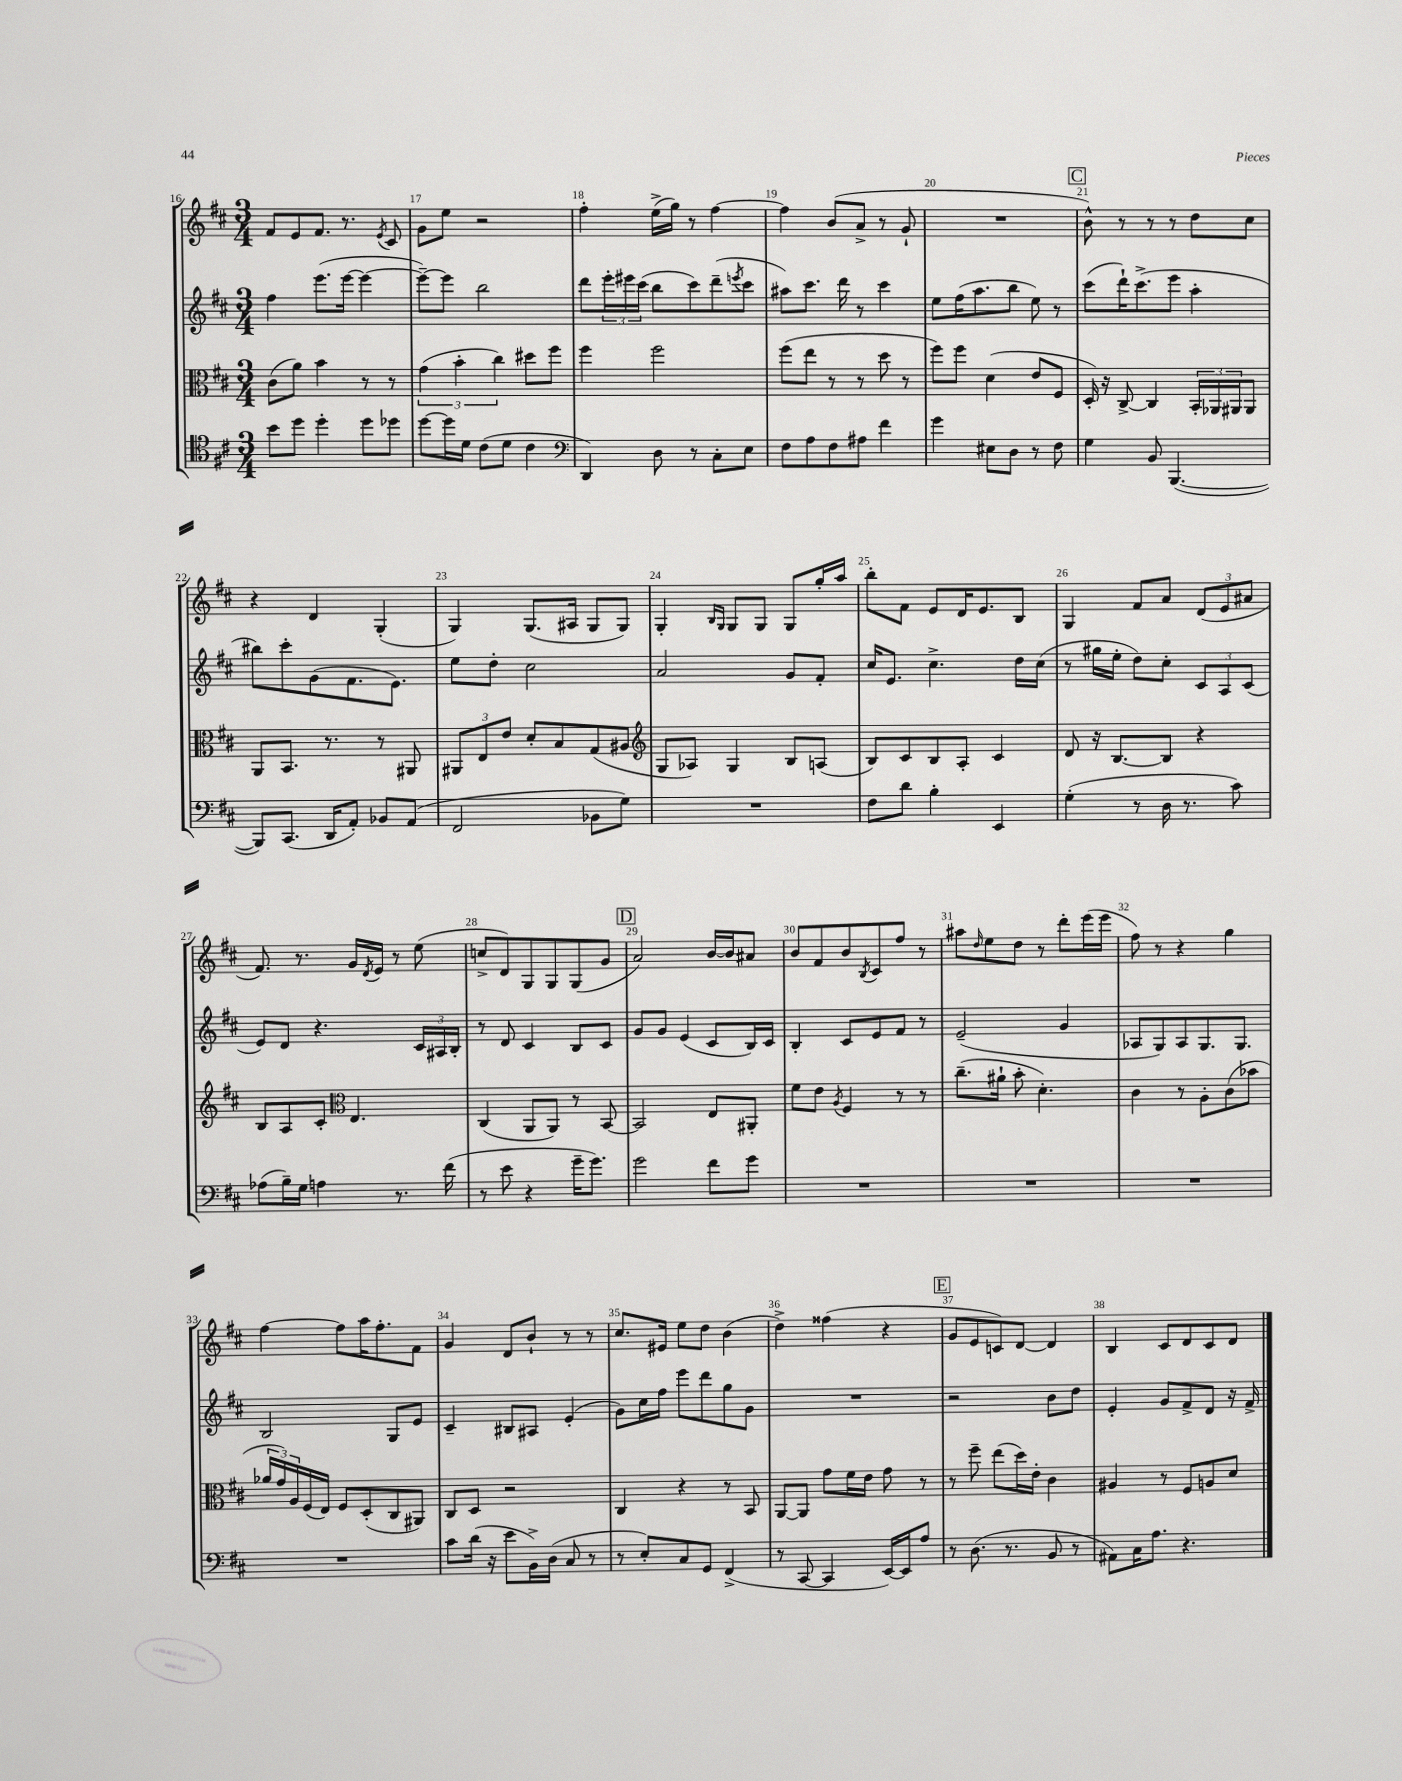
<<
\new StaffGroup <<
\new Staff = "s0" {
    \clef treble \key d \major \numericTimeSignature \time 3/4
    fis'8 e'8 fis'8. r8. \acciaccatura { e'8 } cis'8 |
    g'8 e''8 r2 |
    fis''4-. e''16->( g''16) r8 fis''4~ |
    fis''4 b'8( a'8-> r8 g'8-! |
    R2. |
    \mark \markup { \box "C" } b'8-^) r8 r8 r8 d''8 cis''8 |
    r4 d'4 g4-.( |
    g4) g8.( ais16 g8 g8) |
    g4-. \grace { b16 g16 } g8 g8 g8 g''16-. a''16 |
    b''8-. fis'8 e'8 d'16 e'8. b8 |
    g4 fis'8 a'8 \tuplet 3/2 { d'8( e'8 ais'8 } |
    fis'8.) r8. g'16 \acciaccatura { d'8 } e'16 r8 e''8( |
    c''8-> d'8) g8 g8 g8( g'8 |
    \mark \markup { \box "D" } a'2) b'16~ b'16 ais'8 |
    b'8 fis'8 b'8 \acciaccatura { b8 } cis'8 fis''8 r8 |
    ais''8 \grace { d''16 } e''8 d''8 r8 d'''8-. e'''16( e'''16 |
    fis''8) r8 r4 g''4 |
    fis''4~ fis''8 a''16 fis''8.-. fis'8 |
    g'4 d'8 b'8-! r8 r8 |
    cis''8. eis'16 e''8 d''8 b'4( |
    d''4->) fisis''4( r4 |
    \mark \markup { \box "E" } g'8 e'8 c'8) d'8~ d'4 |
    b4 cis'8 d'8 cis'8 d'8 \bar "|." |
}
\new Staff = "s1" {
    \clef treble \key d \major \numericTimeSignature \time 3/4
    fis''4 e'''8.( e'''16~ e'''4~ |
    e'''8~--) e'''8 b''2 |
    d'''8 \tuplet 3/2 { e'''16-. eis'''16 cis'''16( } b''8 cis'''8) d'''8--( \acciaccatura { e'''8 } cis'''8 |
    ais''8) cis'''8. d'''16 r8 cis'''4 |
    e''8 fis''16( a''8. b''8 e''8) r8 |
    \mark \markup { \box "C" } cis'''8( d'''16-!) cis'''8.->( e'''8 a''4-. |
    bis''8) cis'''8-. g'8( fis'8. e'8.) |
    e''8 d''8-. cis''2 |
    a'2 g'8 fis'8-. |
    cis''16 e'8. cis''4.-> d''16 cis''16( |
    r8 gis''16 e''16-. d''8) cis''8-. \tuplet 3/2 { cis'8 a8 cis'8( } |
    e'8) d'8 r4. \tuplet 3/2 { cis'16 ais16 b16-. } |
    r8 d'8 cis'4 b8 cis'8 |
    \mark \markup { \box "D" } g'8 g'8 e'4( cis'8 b16) cis'16 |
    b4-. cis'8 e'8 fis'8 r8 |
    e'2--( g'4 |
    aes8 g8) aes8 g8. g8. |
    b2 g8 e'8 |
    cis'4-- bis8 ais8 e'4-.( |
    g'8) cis''16 fis''16 e'''8 d'''8 g''8 g'8 |
    R2. |
    \mark \markup { \box "E" } r2 b'8 d''8 |
    e'4-. g'8 fis'8-> d'8 r16 fis'16-> \bar "|." |
}
\new Staff = "s2" {
    \clef alto \key d \major \numericTimeSignature \time 3/4
    cis'8( a'8) b'4 r8 r8 |
    \tuplet 3/2 { g'4( b'4-. cis''4) } dis''8 fis''8 |
    fis''4 fis''2 |
    fis''8( e''8 r8 r8 d''8 r8 |
    fis''8) fis''8 d'4( e'8 fis8 |
    \mark \markup { \box "C" } d16-.) r16 cis8~-> cis4 \tuplet 3/2 { b,16-. aes,16 ais,16 } ais,8 |
    a,8 b,8. r8. r8 ais,8 |
    \tuplet 3/2 { ais,8 e8 e'8 } d'8-. b8 g8( ais8 |
    \clef treble g8 aes8) g4 b8 a8( |
    b8) cis'8 b8 a8-. cis'4 |
    d'8 r16 b8.~ b8 r4 |
    b8 a8 cis'8-. \clef alto e4. |
    cis4( a,8 a,8) r8 b,8~ |
    \mark \markup { \box "D" } b,2 e8 ais,8-. |
    fis'8 e'8 \acciaccatura { a8 } fis4 r8 r8 |
    cis''8.--( ais'16-! b'8-. d'4.-.) |
    cis'4 r8 a8-. cis'8( bes'8 |
    \tuplet 3/2 { aes'16 g'16) a16 } fis16( e16) fis8 d8-.( cis8 ais,8) |
    cis8 d8 r2 |
    cis4 r4 r8 b,8 |
    a,8~ a,8 g'8 fis'16 e'16 g'8 r8 |
    \mark \markup { \box "E" } r8 fis''8-- e''8( d''16) e'16-. cis'4 |
    ais4 r8 fis8 a8 d'8 \bar "|." |
}
\new Staff = "s3" {
    \clef tenor \key d \major \numericTimeSignature \time 3/4
    b'8 d''8 d''4-. d''8 des''8 |
    d''8~ d''16 d'16 cis'8( d'8 cis'4 |
    \clef bass d,4) d8 r8 cis8-. e8 |
    fis8 a8 fis8 ais8 fis'4 |
    g'4 eis8 d8 r8 fis8 |
    \mark \markup { \box "C" } g4 b,8 b,,4.~( |
    b,,8) cis,8.( d,16 a,8-.) bes,8 a,8( |
    fis,2 bes,8 g8) |
    R2. |
    fis8 d'8 b4-. e,4 |
    g4-.( r8 d16 r8. cis'8) |
    aes8( b16--) g16 a4 r8. fis'16( |
    r8 e'8 r4 g'16-- g'8.) |
    \mark \markup { \box "D" } g'2 fis'8 g'8 |
    R2. |
    R2. |
    R2. |
    R2. |
    cis'8 d'16( r16 e'8 b,16->) d16( cis8 r8 |
    r8 e8-.) cis8 g,8 fis,4->( |
    r8 cis,8~ cis,4 e,16~) e,16 a8 |
    \mark \markup { \box "E" } r8 d8.( r8. b,8 r8 |
    ais,8) cis16 a8. r4. \bar "|." |
}
>>
>>
\layout { \context { \Score currentBarNumber = #16 \override BarNumber.break-visibility = ##(#f #t #t) barNumberVisibility = #all-bar-numbers-visible } }
